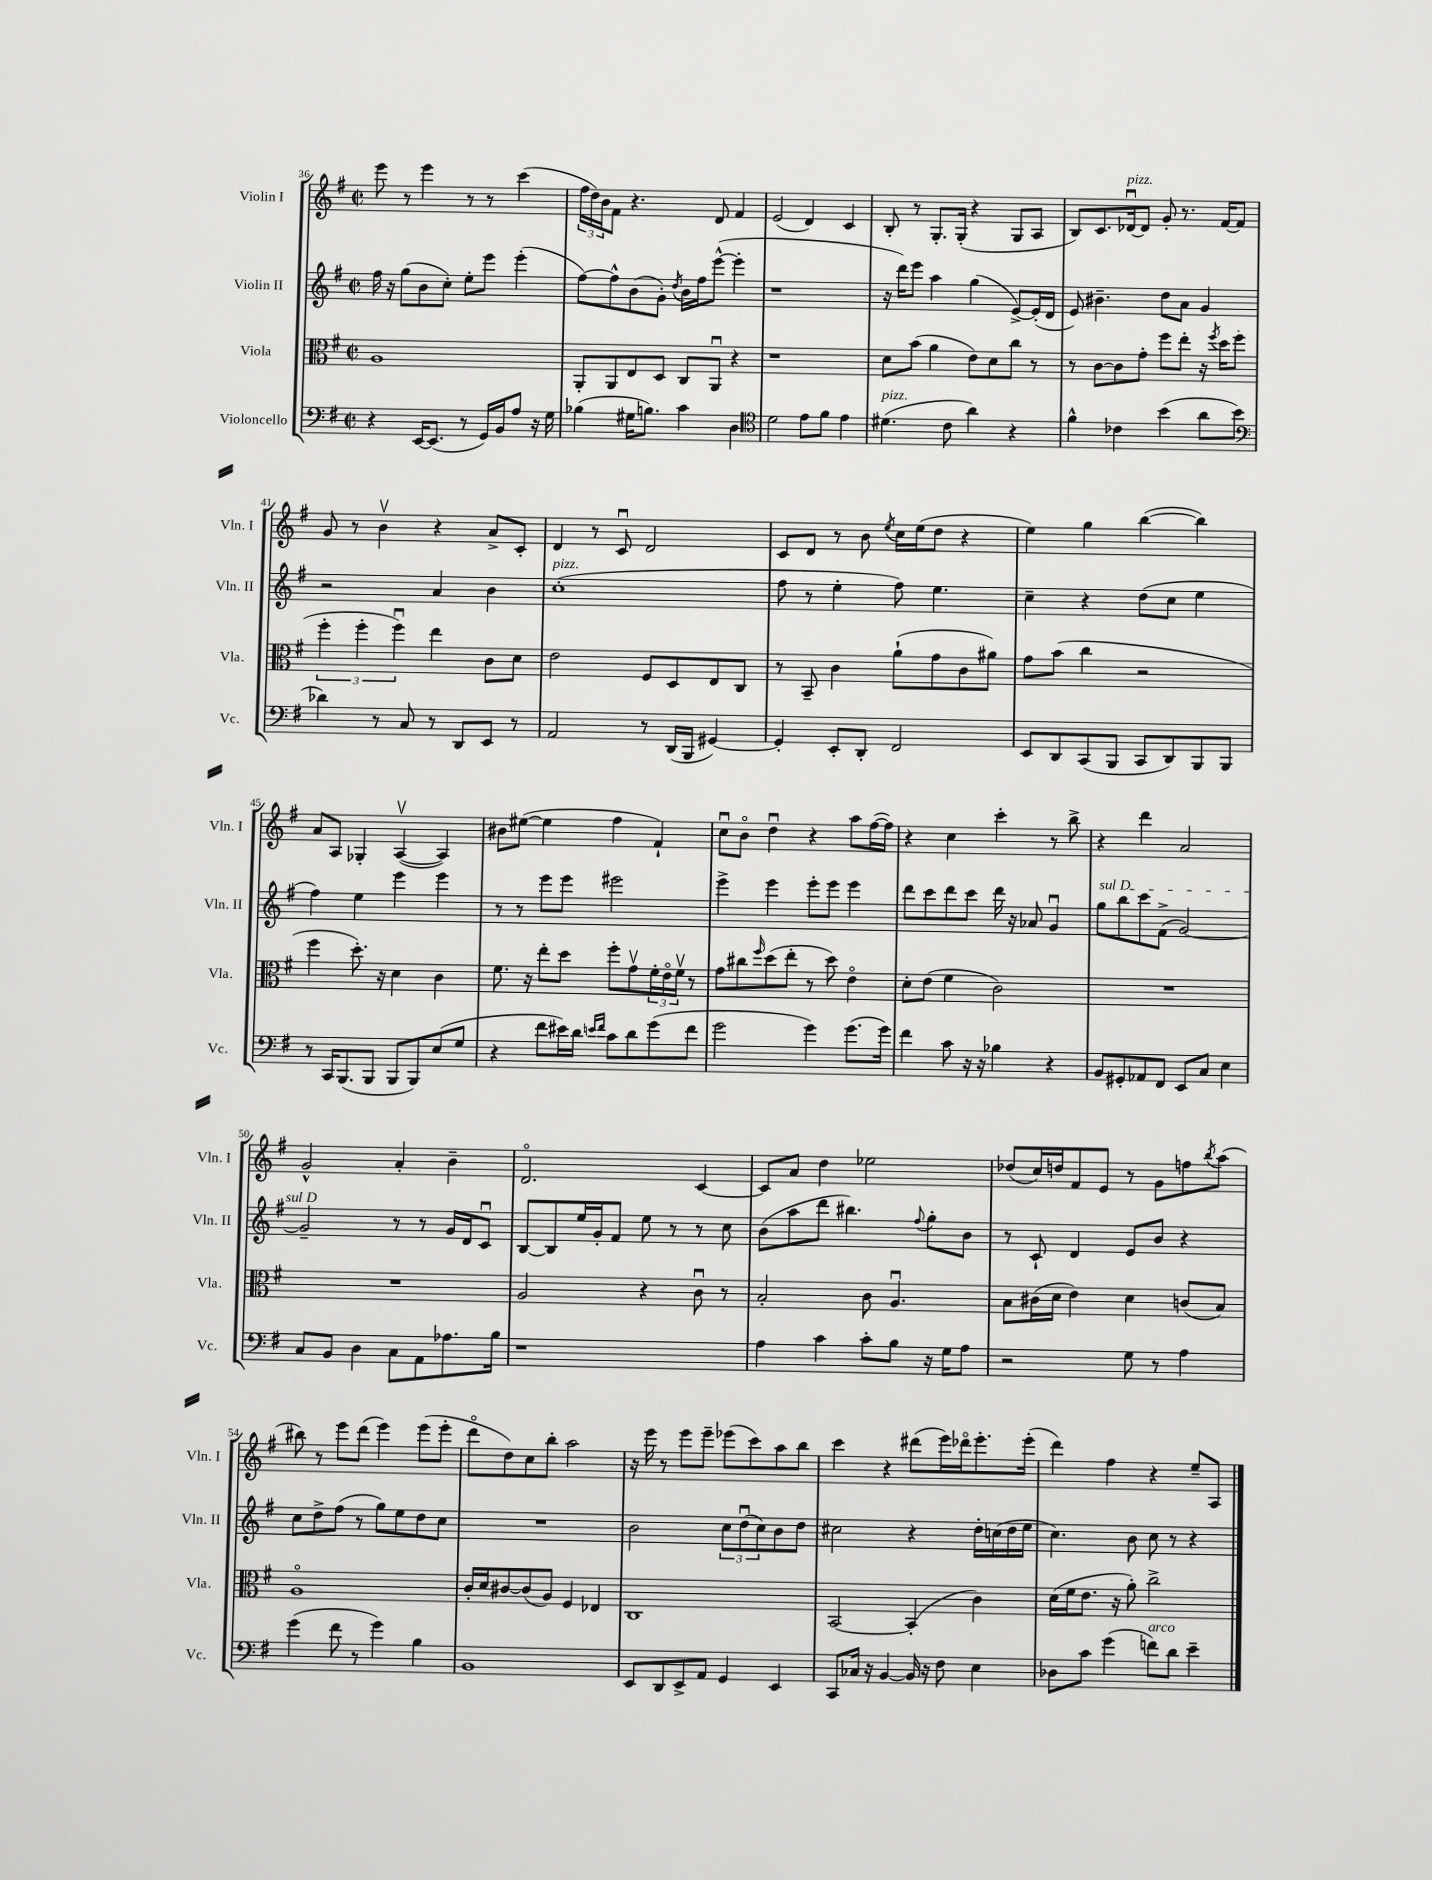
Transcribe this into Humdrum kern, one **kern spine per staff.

**kern	**kern	**kern	**kern
*part4	*part3	*part2	*part1
*staff4	*staff3	*staff2	*staff1
*I"Violoncello	*I"Viola	*I"Violin II	*I"Violin I
*I'Vc.	*I'Vla.	*I'Vln. II	*I'Vln. I
*clefF4	*clefC3	*clefG2	*clefG2
*k[f#]	*k[f#]	*k[f#]	*k[f#]
*M2/2	*M2/2	*M2/2	*M2/2
*met(c|)	*met(c|)	*met(c|)	*met(c|)
=36	=36	=36	=36
4r	1A	16ff#\	8eee\
.	.	16r	.
.	.	(8gg\L	8r
[16EE/KL	.	8b\	4eee\
(8.EE/J]	.	.	.
.	.	8cc'\J)	.
8r	.	8ee'\L	8r
16GG/LL)	.	8eee\J	8r
16BB/J	.	.	.
8A/J	.	(4eee'\	(4ccc\
16r	.	.	.
16G\	.	.	.
=37	=37	=37	=37
(4B-X\	8AA'/L	[8ff#\L)	24ff#\LL
.	.	.	24dd\)
.	.	.	24b\J
.	8AA/	8ff#^^\]	8f#\J
16G#X\KL	8E/	(8b\	4.r
8.Bn\J)	.	.	.
.	8D/J	8g'\J)	.
.	.	8qdd/	.
4c\	8C/L	16b\LL	.
.	.	16ff#\J	.
.	8AAu/J	([8eee^^\J	8d/
4D\	4r	4eee'\]	4f#/
=38	=38	=38	=38
*clefC4	*	*	*
2d\	1r	1r	(2e/
8e\L	.	.	4d/)
8f#\J	.	.	.
4e\	.	.	4c/
=39	=39	=39	=39
!LO:TX:a:i:t=pizz.	!	!	!
(4.d#X\	8d\L	16r	8B'/
.	.	16ddd\KL)	.
.	(8b\J	8eee\J	8r
.	4a\	4aa\	8.G'/L
8c\	.	.	.
.	.	.	(16G'/Jk
4a\)	8e\L)	(4gg\	4r
.	8d\	.	.
4r	8cc\J	[8e^/L)	8G/L
.	8r	(16e'/L]	8A/J
.	.	16d/JJ	.
=40	=40	=40	=40
4f#^^\	8r	8e/)	8B/L)
.	[8c\L	4.b#X~\	8.c/
4c-X\	8c\]	.	.
!	!	!	!LO:TX:a:i:t=pizz.
.	.	.	[16d-Xu/k
.	8g'\J	.	8d-/J]
(4b\	8ff#\L	8dd\L	8g'/
.	8ee'\J	8a\J	8.r
8a\L	16r	4g/	.
.	8qff#/	.	.
.	16dd\KL	.	[16f#/KL
8b\J	(8ff#\J	.	8f#/J]
!!LO:LB:g=z
=41	=41	=41	=41
*clefF4	*	*	*
4d-X\)	6ff#'\	2r	8g/
.	.	.	8r
.	6ff#'\	.	.
8r	.	.	4bv\
.	6ff#u\)	.	.
8C/	.	.	.
8r	4ee\	4a/	4r
8DD/L	.	.	.
8EE/J	8c\L	4b\	8a^/L
8r	8d\J	.	8c'/J
=42	=42	=42	=42
!	!	!LO:TX:a:i:t=pizz.	!
2AA/	2e\	(1cc'	4d/
.	.	.	8r
.	.	.	8cu/
8r	8F#/L	.	2d/
(16DD/LL	8D/	.	.
16BBB/JJ	.	.	.
[4GG#X/)	8E/	.	.
.	8C/J	.	.
=43	=43	=43	=43
4GG#'/]	8r	8ff#\	8c/L
.	8BB~/	8r	8d/J
8EE'/L	4c\	4ee'\	8r
8DD'/J	.	.	8b\
.	.	.	8qee/
2FF#/	(8a`\L	8ff#\)	16cc\LL
.	.	.	(16ee\J
.	8g\	4.ee\	8dd\J
.	8c\	.	4r
.	8a#X\J)	.	.
=44	=44	=44	=44
8EE/L	8g\L	4cc~\	4ee\)
8DD/	(8b\J	.	.
(8CC/	4cc\	4r	4gg\
8BBB/J	.	.	.
8CC/L	2r	(8dd\L	([4bb\
8DD/)	.	8cc\J	.
8BBB/	.	4ee\	4bb\])
8BBB/J	.	.	.
!!LO:LB:g=z
=45	=45	=45	=45
8r	4ff#\	4ff#\)	8a/L
16CC/KL	.	.	8A/J
(8.BBB/	.	.	.
.	8.dd'\)	4ee\	4G-X'/
8BBB/J	.	.	.
.	16r	.	.
8BBB/L	4d\	4eee\	([4Av/
8BBB/)	.	.	.
(8E/	4c\	4eee\	4A/])
8G/J	.	.	.
=46	=46	=46	=46
4r	8.f#\	8r	8b#X\L
.	.	8r	([8ee#X\J
.	16r	.	.
8f#\L	8ee'\L	8eee\L	4ee#\]
16e#X\L)	8dd\J	8eee\J	.
16d\JJ	.	.	.
16qqen/LL	.	.	.
16qqf#/JJ	.	.	.
8c\L	8ff#'\L	2eee#X\	4ff#\
8d\	8gv\	.	.
(8g\	24f#'\L	.	4f#`/)
.	24e\	.	.
.	24f#v\JJ	.	.
8f#\J	8r	.	.
=47	=47	=47	=47
2g\	8g\L	4eee^\	8ccu\L
.	8cc#X\	.	8b\J
.	16qqff#/	.	.
.	(8dd\	4eee\	4ddu\
.	8ee'\J	.	.
4g\)	8r	8eee'\L	4r
.	8dd\)	8eee\J	.
(8.g\L	4e\	4eee\	8aa\L
.	.	.	([16ff#\L
16g\Jk)	.	.	16ff#\JJ])
=48	=48	=48	=48
4f#\	8d'\L	8ddd\L	4r
.	(8e\J	8ccc\	.
8c\	4f#\	8ddd\	4cc\
16r	.	8ccc\J	.
16r	.	.	.
4B-X\	2c\)	16ddd\	4ccc'\
.	.	16r	.
.	.	8a-X/	.
4r	.	4gu/	8r
.	.	.	8bb^\
=49	=49	=49	=49
!	!	!LO:TX:a:i:t=sul D	!
8BB/L	1r	8gg\L	4r
8GG#X'/	.	8bb\	.
8AA-X/	.	8ccc\	4ddd\
8FF#/J	.	(8f#^\J	.
8EE/L	.	[2g/)	2a/
8C/J	.	.	.
4E\	.	.	.
!!LO:LB:g=z
=50	=50	=50	=50
8C/L	1r	2g~/]	2g^^/
8BB/J	.	.	.
4D\	.	.	.
8C\L	.	8r	4a'/
8AA\	.	8r	.
8.A-X\	.	16g/LL	4b~\
.	.	16d/J	.
.	.	8cu/J	.
16B\Jk	.	.	.
=51	=51	=51	=51
1r	2A/	[8B/L	2.d/
.	.	8B/]	.
.	.	16ee/L	.
.	.	16g'/J	.
.	.	8f#/J	.
.	4r	8ee\	.
.	.	8r	.
.	8cu\	8r	[4c/
.	8r	8cc\	.
=52	=52	=52	=52
4A\	2B'/	(8b\L	8c/L]
.	.	8aa\	8a/J
4c\	.	8ddd\J	4dd\
.	.	4.bb#X\)	.
8c'\L	8c\	.	2ee-X\
8B\J	4.Au/	.	.
.	.	8qqff#/	.
16r	.	8gg'\L	.
16G\KL	.	.	.
8A\J	.	8b\J	.
=53	=53	=53	=53
2r	8B\L	8r	(8dd-X/L
.	(16c#X\L	8c`/	16cc/L)
.	16d\JJ	.	16ddn/J
.	4e\)	4d/	8f#/
.	.	.	8e/J
8G\	4d\	8e/L	8r
8r	.	8b/J	8g\L
4A\	(8cn/L	4r	8ffn\
.	.	.	8qbb/
.	8B/J)	.	(8aa\J
!!LO:LB:g=z
=54	=54	=54	=54
(4g\	1A	8cc\L	8bb#X\)
.	.	8dd^\	8r
8f#\	.	(8ff#\J	8eee\L
8r	.	8r	(8ddd\J
4g\)	.	8gg\L)	4eee\)
.	.	8ee\	.
4B\	.	8dd\	(8eee\L
.	.	8cc\J	8eee'\J
=55	=55	=55	=55
1BB	16c'/LL	1r	8ddd\L
.	16d/J	.	.
.	[8c#X/	.	8dd\)
.	(8c#/]	.	8cc\
.	8A/J)	.	8bb'\J
.	4F#/	.	2aa\
.	4E-X/	.	.
=56	=56	=56	=56
8EE/L	1C	2b\	16r
.	.	.	16eee\
8DD/	.	.	8r
8EE^/	.	.	8eee\L
8AA/J	.	.	8eee~\J
4GG/	.	12cc\L	(8eee-X\L
.	.	(12ddu\	.
.	.	.	8ccc\)
.	.	12cc\)	.
4EE/	.	8b\	8aa\
.	.	8dd\J	8bb\J
=57	=57	=57	=57
8CC/L	[2BB/	2cc#X\	4ccc\
16C-X/Jk	.	.	.
16r	.	.	.
[4BB/	.	.	4r
16BB/]	(4BB'/]	4r	(8ddd#X\L
16r	.	.	.
8F#\	.	.	16eee\L)
.	.	.	16ddd-X\J
4E\	4c\)	16dd'\LL	8.eee'\
.	.	(16ccn\	.
.	.	16dd\	.
.	.	16ee\JJ	(16eee'\Jk
=58	=58	=58	=58
8D-X\L	(16d\LL	4.cc\)	4ddd\)
.	16f#\J	.	.
8c\J	8.e\J	.	.
(4g\	.	.	4ff#\
.	16r	.	.
.	8a'\)	8b\	.
!LO:TX:a:i:t=arco	!	!	!
8fn\L)	2cc^\	8cc\	4r
8d\J	.	8r	.
4e~\	.	4r	8ee~/L
.	.	.	8A/J
==	==	==	==
*-	*-	*-	*-
